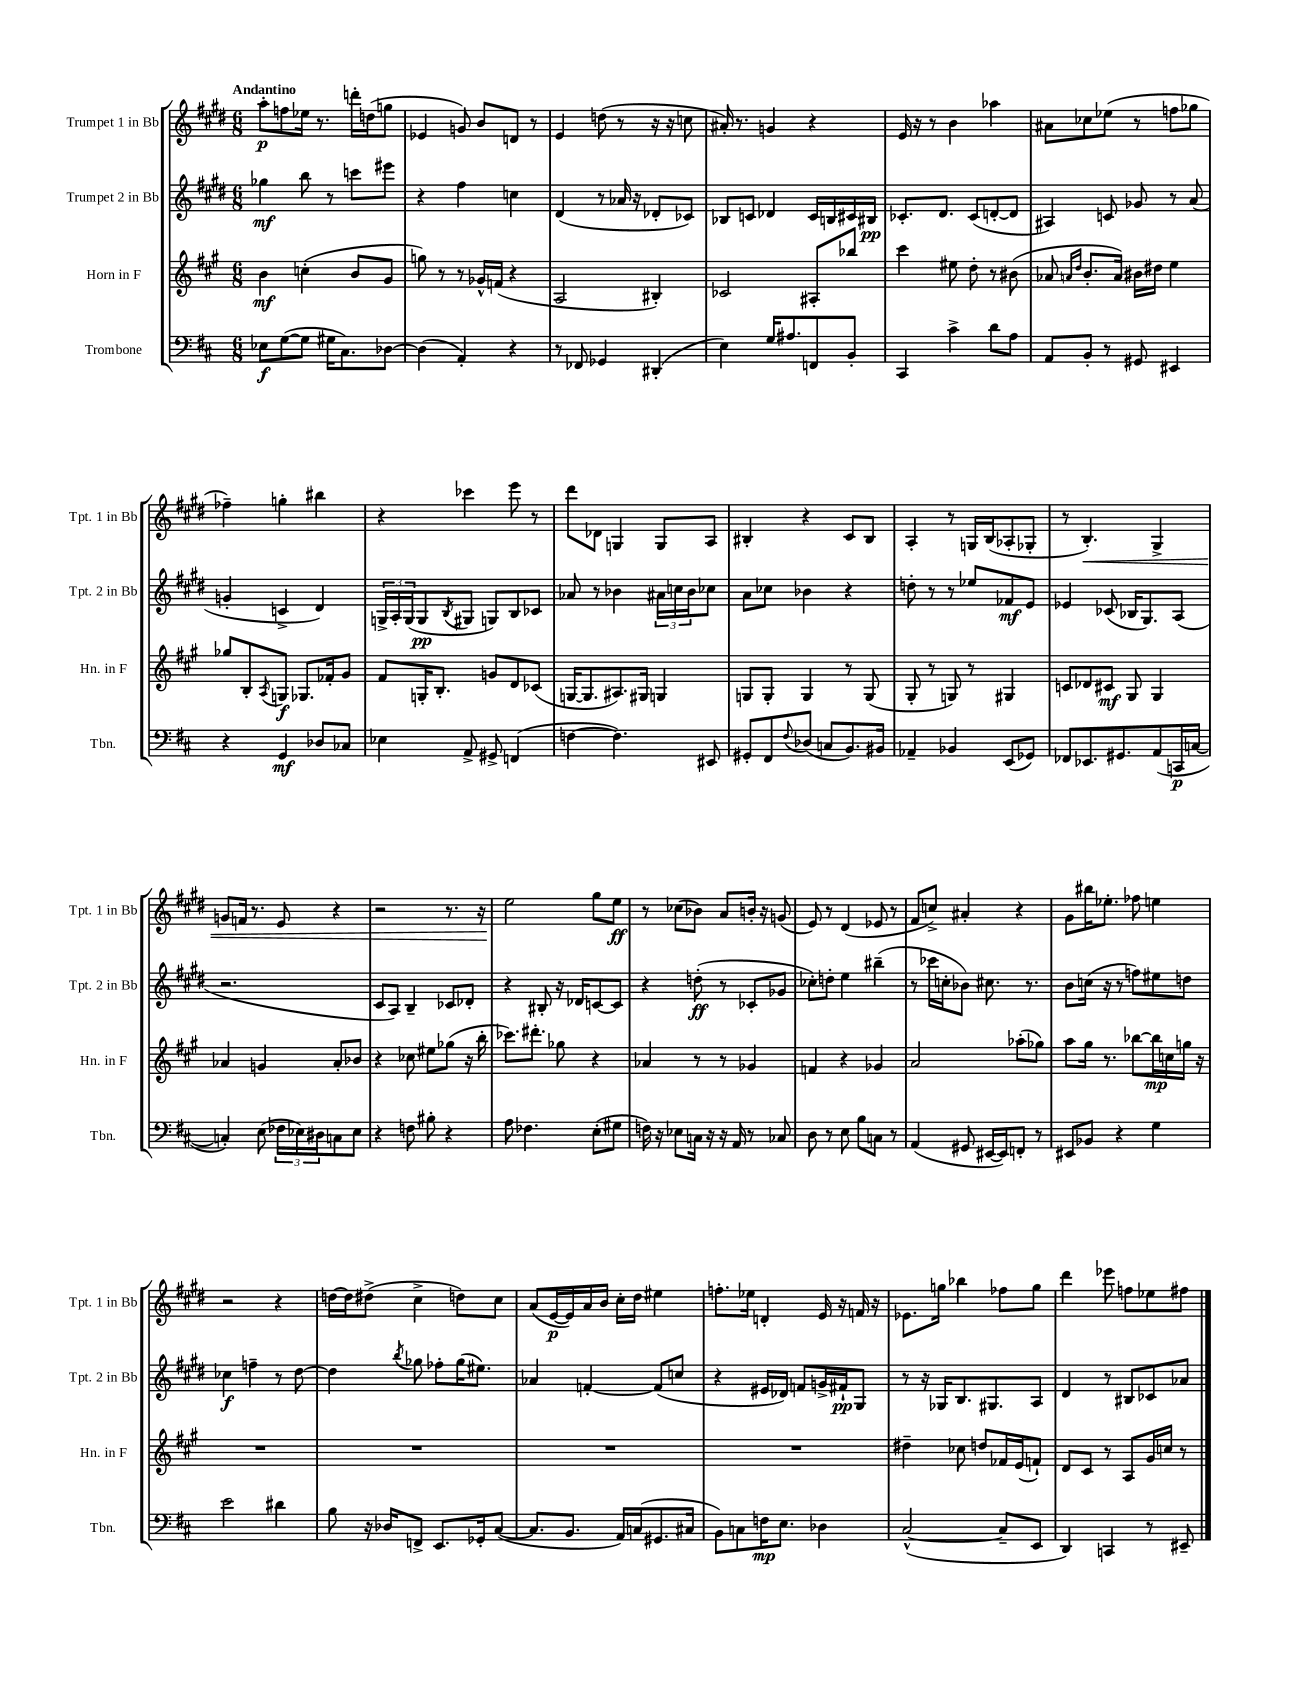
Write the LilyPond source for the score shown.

<<
\new StaffGroup <<
\new Staff = "s0" \with { instrumentName = "Trumpet 1 in Bb" shortInstrumentName = "Tpt. 1 in Bb" } {
    \clef treble \key e \major \numericTimeSignature \time 6/8 \tempo "Andantino"
    a''8-.\p f''8 ees''16 r8. d'''16-. d''16( g''8 |
    ees'4 g'8) b'8 d'8 r8 |
    e'4 d''8( r8 r16 r16 c''8 |
    ais'16-.) r8. g'4 r4 |
    e'16 r16 r8 b'4 aes''4 |
    ais'8 ces''8 ees''8( r8 f''8 ges''8 |
    fes''4--) g''4-. bis''4 |
    r4 ces'''4 e'''8 r8 |
    dis'''8 des'8 g4 g8 a8 |
    bis4-. r4 cis'8 bis8 |
    a4-. r8 g16 b16( aes8-. ges8-. |
    r8 b4.-.\<) gis4-> |
    g'8 f'16 r8. e'8 r4 |
    r2 r8. r16 |
    e''2\! gis''8 e''8\ff |
    r8 ces''8( bes'8) a'8 b'16-. r16 g'8( |
    e'8) r8 dis'4( ees'8 r8 |
    fis'8 c''8->) ais'4-. r4 |
    gis'8 bis''16 ees''8.-. fes''8 e''4 |
    r2 r4 |
    d''16~ d''16 dis''8->( cis''4-> d''8) cis''8 |
    a'8( e'16~\p e'16) a'16 b'16 cis''16-. dis''16 eis''4 |
    f''8.-. ees''16 d'4-. e'16 r16 f'16 r16 |
    ees'8. g''16 bes''4 fes''8 g''8 |
    dis'''4 ees'''8 f''8 ees''8 fis''8 \bar "|." |
}
\new Staff = "s1" \with { instrumentName = "Trumpet 2 in Bb" shortInstrumentName = "Tpt. 2 in Bb" } {
    \clef treble \key e \major \numericTimeSignature \time 6/8
    ges''4\mf b''8 r8 c'''8 eis'''8 |
    r4 fis''4 c''4 |
    dis'4( r8 aes'16 r16 des'8-. ces'8) |
    bes8 c'8 des'4 c'16 b16 cis'16 bis16\pp |
    ces'8.-. dis'8. ces'8( d'8~-. d'8 |
    ais4) c'8 ges'8 r8 a'8( |
    g'4-. c'4-> dis'4) |
    \tuplet 3/2 { g16-> a16-. g16( } g8\pp \acciaccatura { b8 } gis8 g8) b8 ces'8 |
    aes'8 r8 bes'4 \tuplet 3/2 { ais'16 c''16 bes'16 } ces''8 |
    a'8 ces''8 bes'4 r4 |
    d''8-. r8 r8 ees''8 fes'8\mf e'8 |
    ees'4 ces'8( bes16 gis8.) a8( |
    r2. |
    cis'8 a8) b4-- ces'8 des'8-. |
    r4 bis8-. r16 des'16 c'8~ c'8 |
    r4 d''8-.\ff( r8 ces'8-. ges'8 |
    ces''8-.) d''8-. e''4 bis''4--( |
    r8 ces'''16 c''16-. bes'8) cis''8. r8. |
    b'8 c''16( r16 r8 f''8) eis''8 d''8 |
    ces''4\f f''4-- r8 dis''8~ |
    dis''4 \acciaccatura { b''8 } ges''8 fes''8-. ges''16( eis''8.) |
    aes'4 f'4~-. f'8( c''8 |
    r4 eis'16 des'16) f'8 g'16-> fis'16-!\pp gis8 |
    r8 r16 ges16 b8. gis8. a8 |
    dis'4 r8 bis8 ces'8 aes'8 \bar "|." |
}
\new Staff = "s2" \with { instrumentName = "Horn in F" shortInstrumentName = "Hn. in F" } {
    \clef treble \key a \major \numericTimeSignature \time 6/8
    b'4\mf c''4-.( b'8 gis'8 |
    g''8) r8 r8 ges'16-^ f'16( r4 |
    a2 bis4-.) |
    ces'2 ais8-. bes''8 |
    cis'''4 eis''8 d''8-. r8 bis'8( |
    aes'8 \grace { a'16 d''16 } b'8.-. a'16) bis'16 dis''16 e''4 |
    ges''8 b8-. \acciaccatura { a8 } g8\f ges8. fes'16-. gis'8 |
    fis'8 g16-. b8.-. g'8 d'8 ces'8( |
    g16~ g8. ais8.) gis16 g4 |
    g8 g8-. g4 r8 g8( |
    gis8-. r8 g8) r8 gis4 |
    c'8 des'8 cis'8\mf gis8 gis4 |
    aes'4 g'4 aes'8-. bes'8 |
    r4 ces''8 eis''8 ges''8( r16 b''16-. |
    ces'''8.) dis'''8.-. ges''8 r4 |
    aes'4 r8 r8 ges'4 |
    f'4 r4 ges'4 |
    a'2 aes''8-.( ges''8) |
    a''8 gis''16 r8. bes''8~ bes''16\mp c''16 g''16 r16 |
    R2. |
    R2. |
    R2. |
    R2. |
    dis''4-- ces''8 d''8 fes'16 e'16( f'8-!) |
    d'8 cis'8 r8 a8 gis'16 c''16 r8 \bar "|." |
}
\new Staff = "s3" \with { instrumentName = "Trombone" shortInstrumentName = "Tbn." } {
    \clef bass \key d \major \numericTimeSignature \time 6/8
    ees8\f g8~( g8 gis16 cis8.) des8~ |
    des4( a,4-.) r4 |
    r8 fes,8 ges,4 dis,4-.( |
    e4) g16 ais8. f,8 b,8-. |
    cis,4 cis'4-> d'8 a8 |
    a,8 b,8-. r8 gis,8 eis,4 |
    r4 g,4\mf des8 ces8 |
    ees4 a,8-> gis,8-> f,4( |
    f4~ f4.) eis,8 |
    gis,8-. fis,8 \appoggiatura { fis8 } des8( c8 b,8.) bis,16 |
    aes,4-- bes,4 e,8( ges,8) |
    fes,8 ees,8. gis,8. a,8( c,16\p c16~ |
    c4-.) e8( \tuplet 3/2 { fes16 ees16) dis16 } c8 ees8 |
    r4 f8 bis8-. r4 |
    a8 fes4. e8-.( gis8 |
    f16) r16 ees8 c16 r16 r16 a,16 r8 ces8 |
    d8 r8 e8 b8 c8 r8 |
    a,4( gis,8 eis,16~ eis,16) f,8-. r8 |
    eis,8 bes,8 r4 g4 |
    e'2 dis'4 |
    b8 r16 des16 f,8-> e,8. ges,16-. cis8~( |
    cis8. b,8. a,16) c16( gis,8. cis16 |
    b,8) c8 f16\mp e8. des4 |
    cis2~-^( cis8-- e,8 |
    d,4) c,4 r8 eis,8-- \bar "|." |
}
>>
>>
\layout { \context { \Score \remove "Bar_number_engraver" } }
